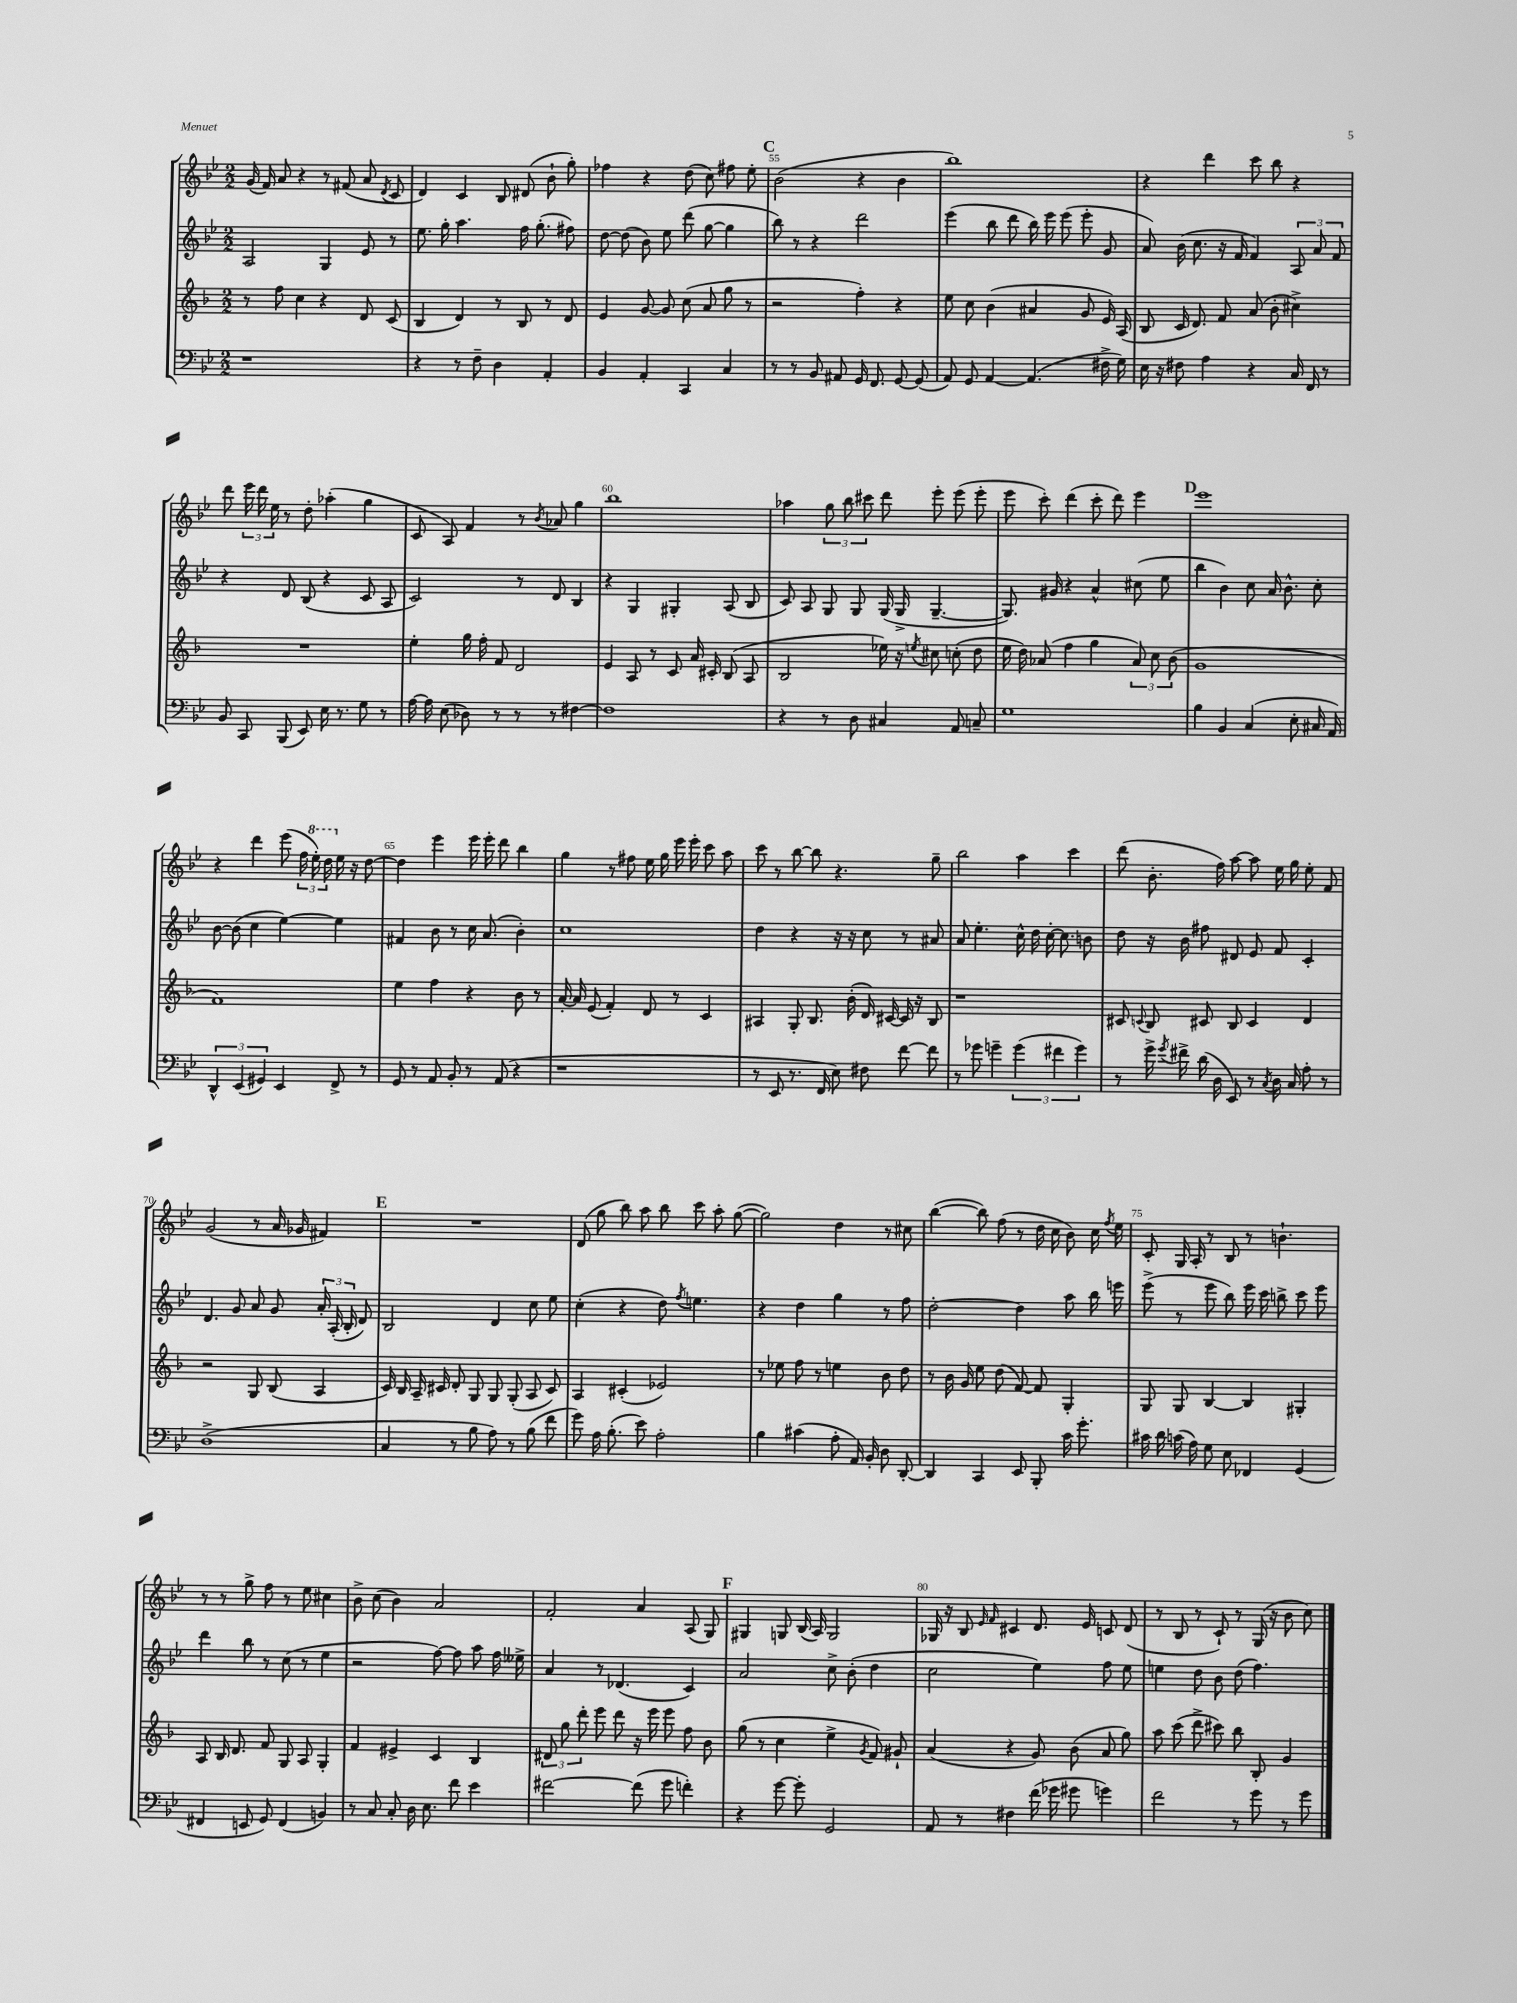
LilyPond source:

<<
\new StaffGroup <<
\new Staff = "s0" {
    \clef treble \key bes \major \numericTimeSignature \time 2/2
    \autoBeamOff g'16( f'16) a'8 r4 r8 fis'8( a'8 \acciaccatura { d'8 } c'8 |
    d'4) c'4 bes8 dis'8( bes'8-! g''8-.) |
    fes''4 r4 d''8( c''8) fis''8 ees''8-. |
    \mark \markup { \bold "C" } bes'2( r4 bes'4 |
    bes''1) |
    r4 d'''4 c'''8 bes''8 r4 |
    d'''8 \tuplet 3/2 { ees'''16 d'''16 ees''16 } r8 d''8-. aes''4-.( g''4 |
    c'8 a8) f'4 r8 \acciaccatura { bes'8 } aes'8 g''4 |
    bes''1 |
    aes''4 \tuplet 3/2 { g''8 bes''8 cis'''8 } d'''8 ees'''8-. ees'''8( ees'''8-. |
    ees'''8 c'''8-.) d'''4( c'''8-. d'''8) ees'''4 |
    \mark \markup { \bold "D" } ees'''1 |
    r4 d'''4 ees'''8( \tuplet 3/2 { f''16 \ottava #1 ees'''16-.) d'''16 \ottava #0 } ees''16 r16 d''8~ |
    d''4 ees'''4 ees'''16 ees'''16-. d'''8 bes''4 |
    g''4 r8 fis''8 ees''16 g''16 ees'''16 ees'''16-. c'''8 a''8 |
    c'''8 r8 bes''8~ bes''8 r4. g''8-- |
    bes''2 a''4 c'''4 |
    d'''8( bes'8.-. f''16) a''8~ a''8 ees''16 g''16 ees''8-. f'8 |
    g'2( r8 a'16 ges'16 fis'4) |
    \mark \markup { \bold "E" } R1 |
    d'8( g''8 bes''8) a''8 bes''8 c'''8 a''8-. g''8~( |
    g''2) d''4 r8 cis''8 |
    bes''4~( bes''8) f''8( r8 d''16 c''16 bes'8) c''16 \acciaccatura { f''8 } ees''16 |
    c'8-. g16 a16-. r8 bes8 r8 b'4.-! |
    r8 r8 g''8-> f''8 r8 ees''8 cis''4 |
    bes'8-> c''8( bes'4) a'2 |
    f'2-. a'4 a8( g8) |
    \mark \markup { \bold "F" } gis4 g8 bes16( a16) g2 |
    ges16 r16 bes8 \grace { ees'16 f'16 } cis'4 d'8. ees'16 c'8 d'8( |
    r8 bes8 r8 c'8-!) r8 g16( r16 bes'8 c''8) \bar "|." |
}
\new Staff = "s1" {
    \clef treble \key bes \major \numericTimeSignature \time 2/2
    \autoBeamOff a2 g4 ees'8 r8 |
    ees''8. g''16-. a''4. f''16 g''8.-.( fis''8) |
    d''8~ d''8( bes'8) ees''8 d'''8( g''8~ g''4 |
    \mark \markup { \bold "C" } bes''8) r8 r4 d'''2 |
    ees'''4( bes''8 d'''8 bes''16) ees'''16 ees'''8( ees'''8-. g'8 |
    a'8) bes'16( c''8. r16 f'16 f'4) \tuplet 3/2 { a8 a'8 f'8 } |
    r4 d'8 bes8( r4 c'8 a8 |
    c'2) r8 d'8 bes4 |
    r4 g4 gis4-. a8( bes8 |
    c'8) a8 g8 g8 g16( g16-> g4.~-- |
    g8.) gis'16 r4 a'4-^ cis''8( ees''8 |
    \mark \markup { \bold "D" } bes''4 bes'4) c''8 a'16 bes'8.-^ c''8-. |
    bes'8~ bes'8( c''4 ees''4~) ees''4 |
    fis'4 bes'8 r8 c''16 a'8.( bes'4-.) |
    c''1 |
    d''4 r4 r16 r16 c''8 r8 ais'8 |
    a'8 ees''4.-. c''16-^ d''16 c''16~-. c''8. b'8 |
    d''8 r16 bes'16 fis''8 dis'8 ees'8 f'8 c'4-. |
    d'4. g'8 a'8 g'8 \tuplet 3/2 { a'16-. a16-.( bes16-. } d'8) |
    \mark \markup { \bold "E" } bes2 d'4 c''8 ees''8 |
    c''4-.( r4 d''8) \acciaccatura { f''8 } e''4. |
    r4 d''4 g''4 r8 f''8 |
    d''2~-. d''4 a''8 bes''16 e'''16 |
    ees'''8->( r8 ees'''8 bes''8) ees'''16 c'''16 b''8-> c'''8 ees'''8 |
    d'''4 bes''8 r8 c''8( r8 ees''4 |
    r2 f''8~) f''8 a''8 f''16 eeses''16-> |
    a'4 r8 des'4.( c'4) |
    \mark \markup { \bold "F" } a'2 c''8-> bes'8-.( d''4 |
    c''2 ees''4) f''8 ees''8 |
    e''4 d''8 bes'8 d''8( f''4.) \bar "|." |
}
\new Staff = "s2" {
    \clef treble \key f \major \numericTimeSignature \time 2/2
    \autoBeamOff r8 f''8 c''4 r4 d'8 c'8( |
    bes4 d'4) r8 bes8 r8 d'8 |
    e'4 g'8~ g'8 c''8( a'8 g''8 r8 |
    \mark \markup { \bold "C" } r2 f''4-.) r4 |
    e''8 c''8 bes'4( ais'4 g'8 e'16) a16( |
    bes8 c'16 d'8.) f'8 a'8( bes'8-. cis''4->) |
    R1 |
    e''4-. g''16 f''16-. f'8 d'2 |
    e'4 a8 r8 c'8 a'16 cis'16-. bes8( a8 |
    bes2 ees''16) r16 \acciaccatura { e''8 } cis''8 c''8-.( d''8 |
    e''16 d''16) aes'8( f''4 g''4 \tuplet 3/2 { aes'8) c''8 bes'8( } |
    \mark \markup { \bold "D" } g'1 |
    f'1) |
    e''4 f''4 r4 bes'8 r8 |
    a'16~-. a'16 e'8( f'4-.) d'8 r8 c'4 |
    ais4 g8-. bes8. bes'16-.( d'16) cis'16~ cis'16 r16 bes8 |
    r1 |
    cis'8 \appoggiatura { c'8 } bes8 cis'8 bes8 cis'4 d'4 |
    r2 g8 bes8( a4 |
    \mark \markup { \bold "E" } c'16) bes16 a16-- cis'16 d'8-. g8 g8 g8-.( a8 cis'8) |
    a4 cis'4-.( ees'2) |
    r8 ees''8 f''8 r8 e''4 bes'8 d''8 |
    r8 bes'16 g'16 e''8 d''8( f'8~) f'8 g4-. |
    g8 g8 bes4~ bes4 gis4-. |
    a8 bes16 d'8. f'8 g8 a8 g4-. |
    f'4 eis'4-> c'4 bes4 |
    \tuplet 3/2 { dis'8 g''8 d'''8-. } e'''8 d'''8 r16 e'''16 e'''8 f''8 bes'8 |
    \mark \markup { \bold "F" } g''8( r8 c''4 e''4-> \acciaccatura { g'8 } f'8) gis'8-! |
    a'4( r4 g'8) bes'8( a'8 g''8) |
    a''8 c'''8( d'''8-> cis'''8) bes''8 bes8-. g'4 \bar "|." |
}
\new Staff = "s3" {
    \clef bass \key bes \major \numericTimeSignature \time 2/2
    \autoBeamOff r1 |
    r4 r8 f8-- d4 a,4-. |
    bes,4 a,4-. c,4 c4 |
    \mark \markup { \bold "C" } r8 r8 bes,8 ais,8 g,16 f,8. g,8~ g,8( |
    a,8) g,8 a,4~ a,4.( fis16-> g16) |
    ees16 r16 fis8 a4 r4 c16 f,16 r8 |
    bes,8 c,8 bes,,8( ees,8) ees16 r8. g8 r8 |
    a16~ a16 ees8( des8) r8 r8 r8 fis4~ |
    fis1 |
    r4 r8 d8 cis4 a,8 c8-- |
    g1 |
    \mark \markup { \bold "D" } bes4 bes,4 c4( ees8-. cis16 a,16) |
    \tuplet 3/2 { d,4-^ ees,4( gis,4) } ees,4 f,8-> r8 |
    g,8 r8 a,8 bes,8-. r8 a,8( r4 |
    r1 |
    r8 ees,8 r8. f,16 ees8) fis8 f'8~ f'8 |
    r8 ges'8 g'4-- \tuplet 3/2 { g'4( fis'4 g'4) } |
    r8 g'16-> \acciaccatura { g'8 } fis'16-> d'16( d16 ees,8) r8 \acciaccatura { c8 } d16 c16 a8-. r8 |
    d1->( |
    \mark \markup { \bold "E" } c4 r8 bes8 a8) r8 bes8( f'8 |
    g'8) a16 bes8.-.( ees'8) a2-. |
    bes4 cis'4( a8-. a,16) bes,16-. d8 d,8~-. |
    d,4 c,4 ees,8 bes,,8-. c'16 g'8.-. |
    cis'16 d'16 c'16( a16) g8 ees8 fes,4 g,4( |
    fis,4 e,8 g,8) fis,4( b,4) |
    r8 c8 c8-. d16 ees8. f'8 ees'4 |
    fis'2~ fis'8( g'8 f'4-.) |
    \mark \markup { \bold "F" } r4 g'8~ g'8-. g,2 |
    a,8 r8 fis4 f'16( ges'16 gis'8 g'4) |
    f'2 r8 g'8 r8 g'8 \bar "|." |
}
>>
>>
\layout { \context { \Score currentBarNumber = #52 \override BarNumber.break-visibility = ##(#f #t #t) barNumberVisibility = #(every-nth-bar-number-visible 5) } }
